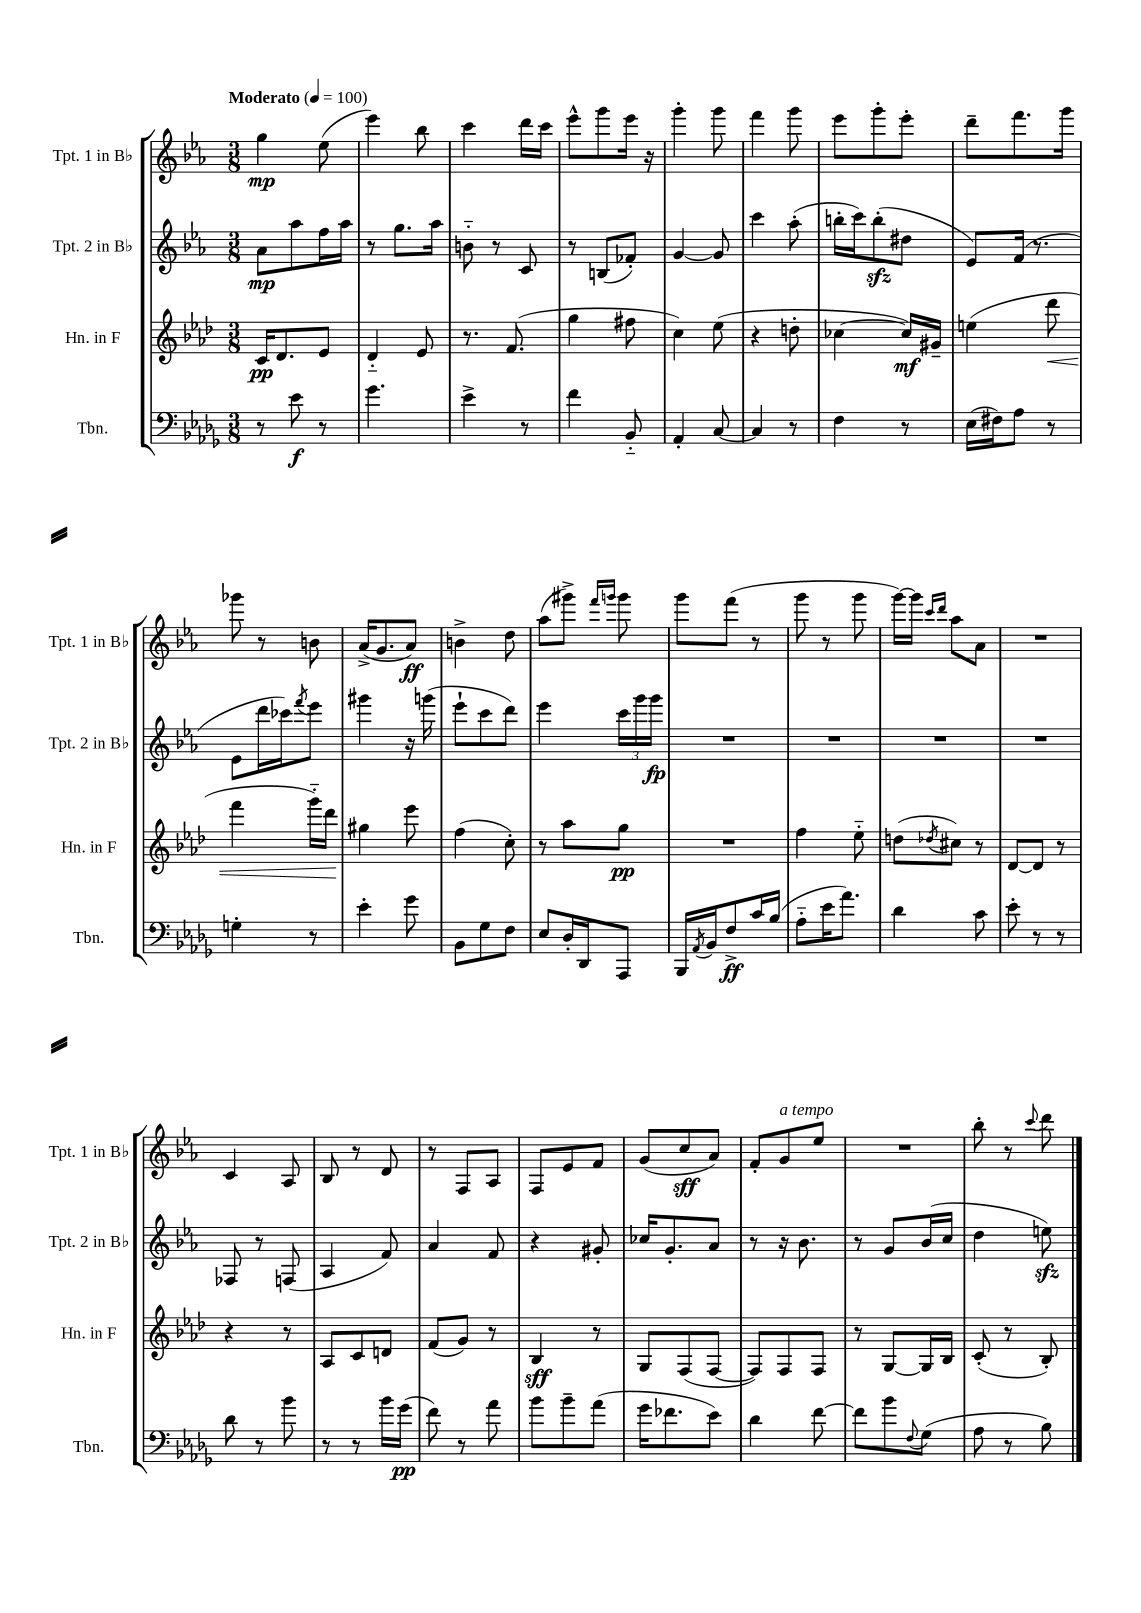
<<
\new StaffGroup <<
\new Staff = "s0" \with { instrumentName = "Tpt. 1 in Bb" shortInstrumentName = "Tpt. 1 in Bb" } {
    \clef treble \key ees \major \numericTimeSignature \time 3/8 \tempo "Moderato" 4 = 100
    g''4\mp ees''8( |
    ees'''4) bes''8 |
    c'''4 d'''16 c'''16 |
    ees'''8-^ g'''8 ees'''16 r16 |
    g'''4-. g'''8 |
    f'''4 g'''8 |
    ees'''8 g'''8-. ees'''8-. |
    d'''8-- f'''8. g'''16 |
    ges'''8 r8 b'8 |
    aes'16->( g'8. aes'8\ff) |
    b'4-> d''8 |
    aes''8( gis'''8->) \grace { f'''16 g'''16 } g'''8 |
    g'''8 f'''8( r8 |
    g'''8 r8 g'''8 |
    g'''16~) g'''16 \grace { c'''16 d'''16 } aes''8 aes'8 |
    R4. |
    c'4 aes8 |
    bes8 r8 d'8 |
    r8 f8 aes8 |
    f8 ees'8 f'8 |
    g'8( c''8\sff aes'8) |
    f'8-. g'8^\markup { \italic "a tempo" } ees''8 |
    R4. |
    bes''8-. r8 \appoggiatura { c'''8 } d'''8 \bar "|." |
}
\new Staff = "s1" \with { instrumentName = "Tpt. 2 in Bb" shortInstrumentName = "Tpt. 2 in Bb" } {
    \clef treble \key ees \major \numericTimeSignature \time 3/8
    aes'8\mp aes''8 f''16 aes''16 |
    r8 g''8. aes''16 |
    b'8-_ r8 c'8 |
    r8 b8( fes'8-.) |
    g'4~ g'8 |
    c'''4 aes''8-.( |
    b''16-. c'''16) b''8-.\sfz( dis''8 |
    ees'8) f'16( r8. |
    ees'8 d'''16 ces'''16) \acciaccatura { f'''8 } ees'''8 |
    gis'''4 r16 g'''16( |
    ees'''8-! c'''8 d'''8) |
    ees'''4 \tuplet 3/2 { c'''16 g'''16 g'''16\fp } |
    R4. |
    R4. |
    R4. |
    R4. |
    fes8 r8 f8( |
    aes4 f'8) |
    aes'4 f'8 |
    r4 gis'8-. |
    ces''16 g'8.-. aes'8 |
    r8 r16 bes'8. |
    r8 g'8 bes'16( c''16 |
    d''4 e''8\sfz) \bar "|." |
}
\new Staff = "s2" \with { instrumentName = "Hn. in F" shortInstrumentName = "Hn. in F" } {
    \clef treble \key aes \major \numericTimeSignature \time 3/8
    c'16\pp des'8. ees'8 |
    des'4-_ ees'8 |
    r8. f'8.( |
    g''4 fis''8 |
    c''4) ees''8( |
    r4 d''8-. |
    ces''4~ ces''16\mf) gis'16-- |
    e''4( des'''8\< |
    f'''4 g'''16-_) des'''16 |
    gis''4\! ees'''8 |
    f''4( c''8-.) |
    r8 aes''8 g''8\pp |
    R4. |
    f''4 ees''8-_ |
    d''8( \acciaccatura { des''8 } cis''8) r8 |
    des'8~ des'8 r8 |
    r4 r8 |
    aes8 c'8 d'8 |
    f'8( g'8) r8 |
    bes4\sff r8 |
    g8 f8( f8~ |
    f8) f8 f8 |
    r8 g8~ g16 bes16 |
    c'8-.( r8 bes8-.) \bar "|." |
}
\new Staff = "s3" \with { instrumentName = "Tbn." shortInstrumentName = "Tbn." } {
    \clef bass \key des \major \numericTimeSignature \time 3/8
    r8 ees'8\f r8 |
    ges'4. |
    ees'4-> r8 |
    f'4 bes,8-_ |
    aes,4-. c8~ |
    c4 r8 |
    f4 r8 |
    ees16( fis16) aes8 r8 |
    g4-. r8 |
    ees'4-. ges'8 |
    bes,8 ges8 f8 |
    ees8 des16-. des,16 aes,,8 |
    bes,,16 \acciaccatura { aes,8 } bes,16 f8->\ff c'16 bes16( |
    aes8-_ ees'16 aes'8.) |
    des'4 c'8 |
    ees'8-. r8 r8 |
    des'8 r8 bes'8 |
    r8 r8 bes'16 ges'16\pp( |
    f'8) r8 aes'8 |
    bes'8 bes'8-- aes'8( |
    ges'16 fes'8. ees'8) |
    des'4 f'8~ |
    f'8 bes'8 \appoggiatura { f8 } ges8( |
    aes8 r8 bes8) \bar "|." |
}
>>
>>
\layout { \context { \Score \remove "Bar_number_engraver" } }
